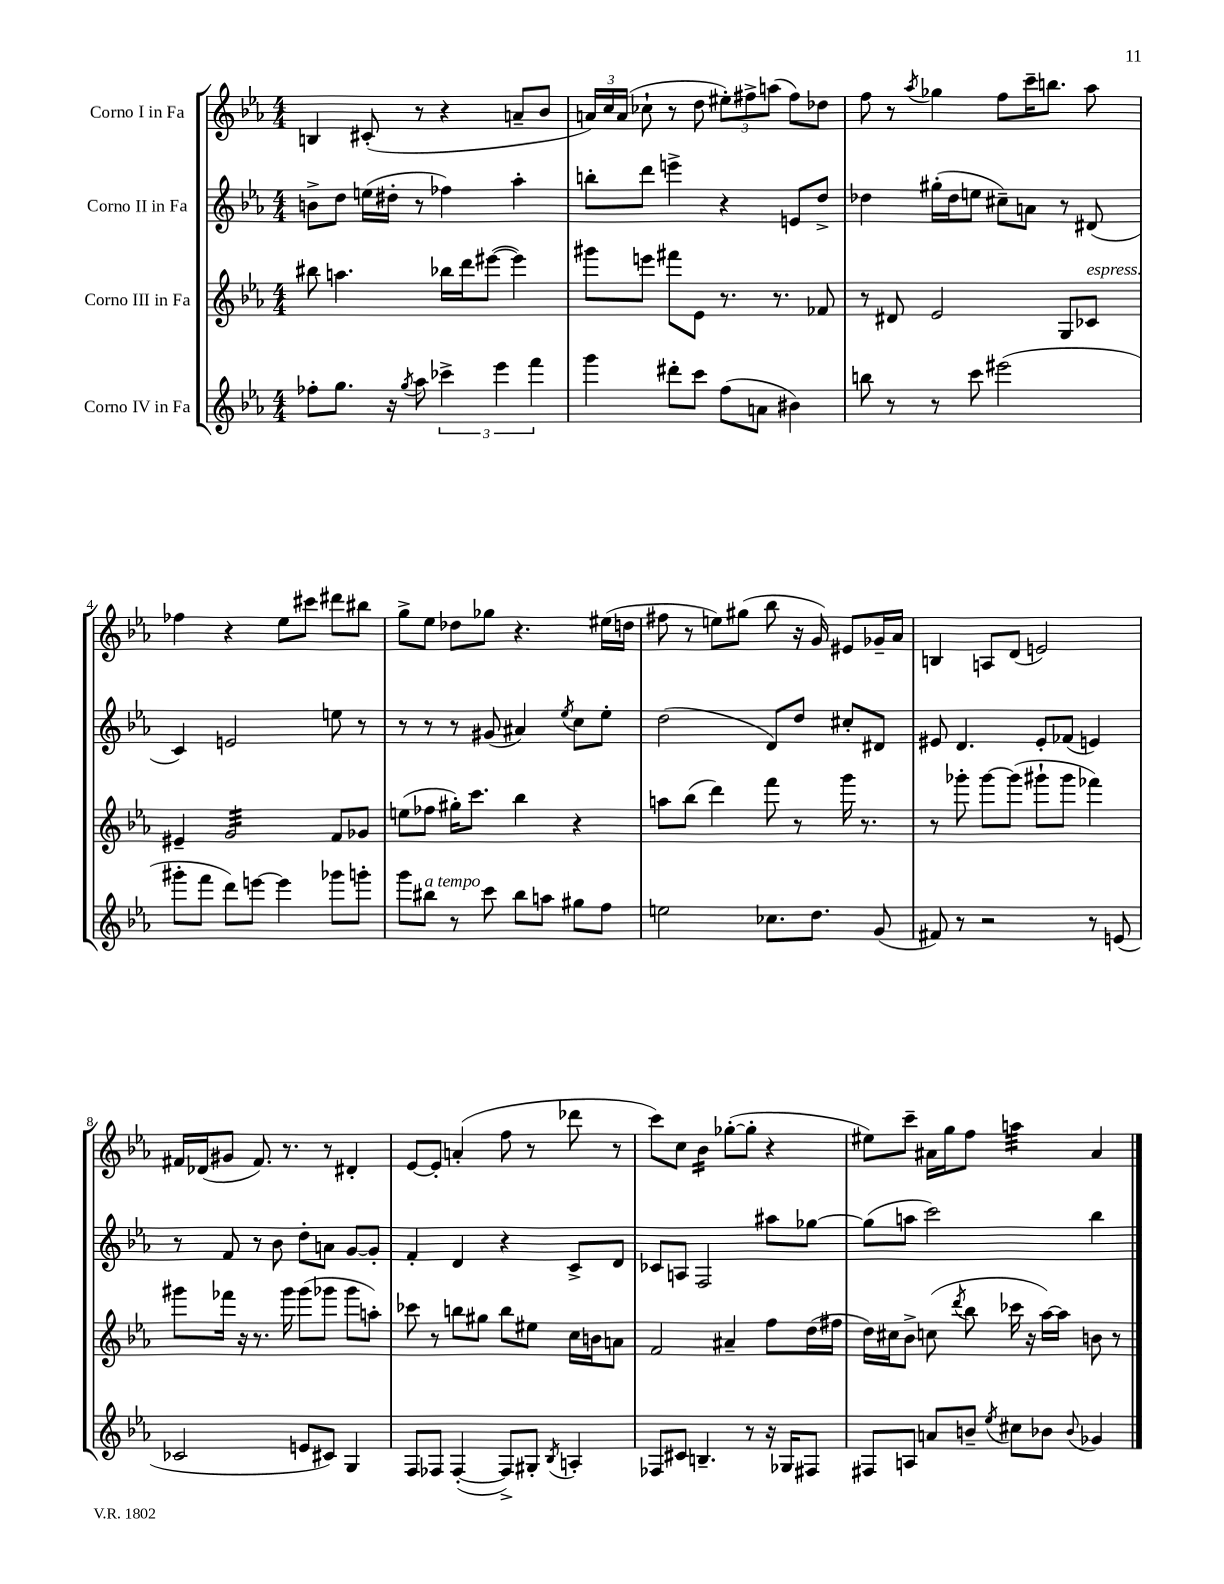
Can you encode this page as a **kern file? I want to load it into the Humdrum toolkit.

**kern	**kern	**kern	**kern
*staff4	*staff3	*staff2	*staff1
*clefG2	*clefG2	*clefG2	*clefG2
*k[b-e-a-]	*k[b-e-a-]	*k[b-e-a-]	*k[b-e-a-]
*M4/4	*M4/4	*M4/4	*M4/4
8ff-'	8bb#	8b^	4B
8.gg	4.aa	8dd	.
.	.	(16ee	(8c#'
16r	.	16dd#'	.
8qgg	.	.	.
8aa-	.	8r	8r
6ccc-^	16bb-	4ff-)	4r
.	16ddd	.	.
.	([8eee#	.	.
6eee-	.	.	.
.	4eee#])	4aa-'	8a~
6fff	.	.	.
.	.	.	8b-
=	=	=	=
4ggg	8ggg#	8bb'	24a)
.	.	.	24cc
.	.	.	(24a
.	8eee	8ddd	8cc-`
8ddd#'	8fff#	4eee^	8r
8ccc	8e-	.	8dd
(8ff	8.r	4r	12ee#')
.	.	.	12ff#^
8a	.	.	.
.	.	.	(12aa
.	8.r	.	.
4b#)	.	8e	8ff#)
.	8f-	8dd^	8dd-
=	=	=	=
8bb	8r	4dd-	8ff
8r	8d#	.	8r
.	.	.	8qaa-
8r	2e-	(16gg#'	4gg-
.	.	16dd-	.
8ccc	.	8ee	.
(2eee#	.	8cc#~)	8ff
.	.	8a	16ccc~
.	.	.	8.bb
.	8G	8r	.
.	8c-	(8d#	8aa-
=	=	=	=
8ggg#'	4e#~	4c)	4ff-
8fff	.	.	.
8ddd)	2g	2e	4r
[8eee	.	.	.
4eee]	.	.	8ee-
.	.	.	8ccc#
8ggg-	8f	8ee	8ddd#
8ggg'	8g-	8r	8bb#
=	=	=	=
8ggg	(8ee	8r	8gg^
8bb#	8ff-	8r	8ee-
8r	16gg#')	8r	8dd-
.	8.ccc	.	.
8ccc	.	(8g#	8gg-
8bb#	4bb-	4a#)	4.r
8aa	.	.	.
.	.	8qee-	.
8gg#	4r	8cc	.
8ff	.	8ee-'	(16ee#
.	.	.	16dd
=	=	=	=
2ee	8aa	(2dd	8ff#
.	(8bb-	.	8r
.	4ddd)	.	8ee)
.	.	.	(8gg#
8.cc-	8fff	8d)	8bb-
.	8r	8dd	16r
8.dd	.	.	16g)
.	16ggg	8cc#'	8e#
.	8.r	.	.
(8g	.	8d#	16g-~
.	.	.	16a-
=	=	=	=
8f#)	8r	8e#	4B
8r	8ggg-'	4.d	.
2r	[8ggg-	.	8A
.	(8ggg-]	.	(8d
.	8ggg#`	8e#'	2e)
.	8ggg#	(8f-	.
8r	4fff-)	4e)	.
(8e	.	.	.
=	=	=	=
2c-	8ggg#	8r	16f#
.	.	.	(16d-
.	16fff-	8f	8g#
.	16r	.	.
.	8.r	8r	8.f#)
.	.	8b-	.
.	16ggg#	.	8.r
8e	(8ggg#	8dd'	.
8c#)	8ggg-	8a	8r
4G	8ggg-	[8g	4d#'
.	8aa')	8g']	.
=	=	=	=
8F	8ccc-	4f'	[8e-
8F-	8r	.	8e-']
([4F-'	8bb	4d	(4a'
.	8gg#	.	.
8F-^])	8bb	4r	8ff
8G#'	8ee#	.	8r
8qB-	.	.	.
4A'	16cc	8c^	8ddd-
.	16b	.	.
.	8a	8d	8r
=	=	=	=
8F-	2f	8c-	8ccc)
8c#	.	8A	8cc
4.B~	.	2F	4b-
.	4a#~	.	([8gg-'
8r	.	.	8gg-']
16r	8ff	8aa#	4r
16G-	.	.	.
8F#	(16dd	[8gg-	.
.	16ff#	.	.
=	=	=	=
8F#	16dd)	(8gg-]	8ee#)
.	16cc#	.	.
8A	8b-^	8aa	8ccc~
8a	(8cc	2ccc)	16a#
.	.	.	16gg
.	8qddd	.	.
8b~	8bb-	.	8ff
8qee-	.	.	.
8cc#	16ccc-	.	4aa
.	16r	.	.
8b-	[16aa-)	.	.
.	16aa-]	.	.
8qqb-	.	.	.
4g-	8b	4bb-	4a#
.	8r	.	.
==	==	==	==
*-	*-	*-	*-
